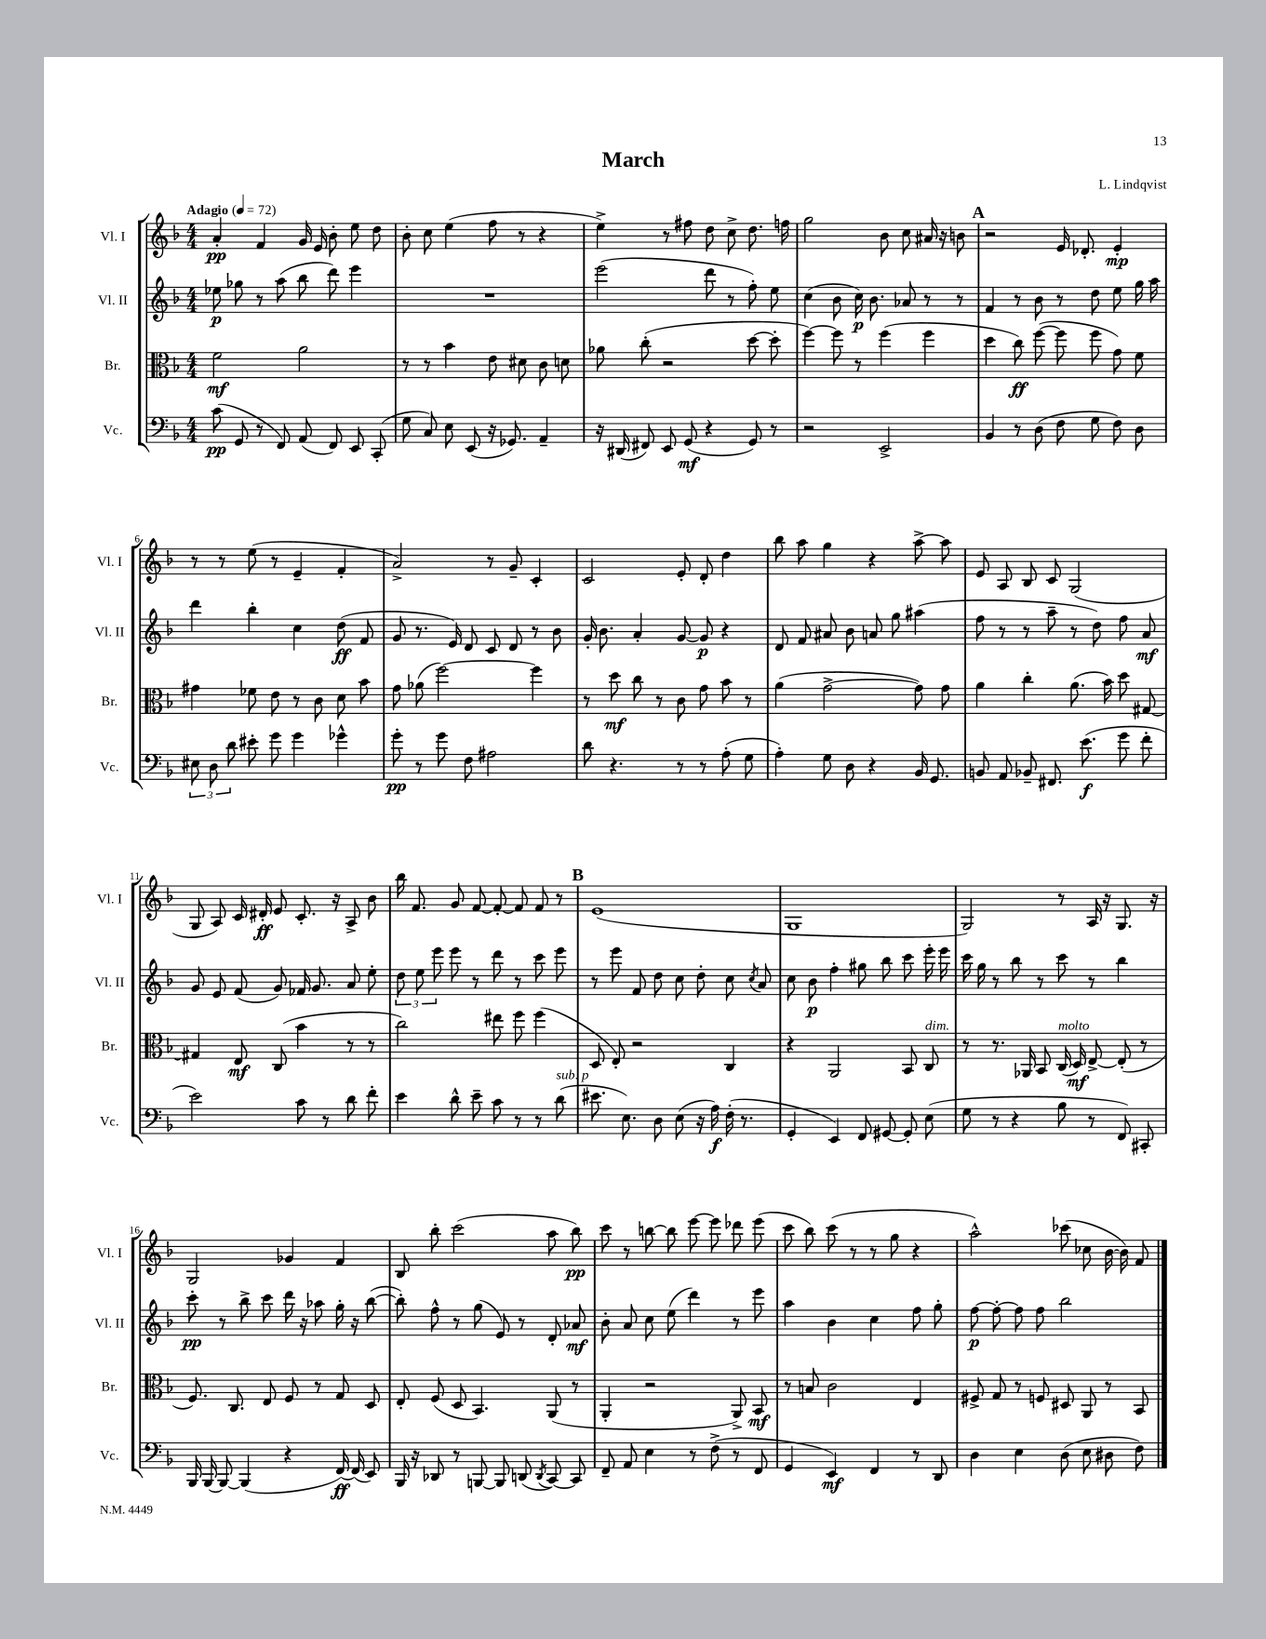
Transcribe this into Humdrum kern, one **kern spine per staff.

**kern	**kern	**kern	**kern
*staff4	*staff3	*staff2	*staff1
*clefF4	*clefC3	*clefG2	*clefG2
*k[b-]	*k[b-]	*k[b-]	*k[b-]
*M4/4	*M4/4	*M4/4	*M4/4
*MM72	*MM72	*MM72	*MM72
(8c	2f	8ee-	4a'
8GG	.	8gg-	.
8r	.	8r	4f
8FF)	.	(8aa	.
(8AA	2a	8bb-	16g
.	.	.	16e
8FF)	.	8ddd)	8b-'
8EE	.	4eee	8ee
(8CC'	.	.	8dd
=	=	=	=
8G	8r	1r	8b-'
8C)	8r	.	8cc
8E	4b-	.	(4ee
(8EE	.	.	.
16r	8e	.	8ff
8.GG-)	.	.	.
.	8d#	.	8r
4AA~	8c	.	4r
.	8d	.	.
=	=	=	=
16r	8a-	(2eee	4ee^)
(16DD#	.	.	.
8FF#)	(8cc'	.	.
8EE	2r	.	8r
(8GG	.	.	8ff#
4r	.	8ddd	8dd
.	.	8r	8cc^
8GG)	[8dd	8ff')	8.dd
8r	8dd']	8ee	.
.	.	.	16ff
=	=	=	=
2r	[4ff)	(4cc	2gg
.	8ff]	8b-	.
.	8r	16cc)	.
.	.	8.b-	.
2EE^	(4ff	.	8b-
.	.	8a-	8cc
.	4ff	8r	16a#
.	.	.	16r
.	.	8r	8b
=	=	=	=
4BB-	4dd	4f	2r
8r	8cc)	8r	.
(8D	([8ff	8b-	.
8F	8ff]	8r	16e
.	.	.	8.d-'
8G	8ff	8dd	.
8F)	8g)	8ee	4e'
8D	8f	16gg	.
.	.	16aa	.
=	=	=	=
12E#	4g#	4ddd	8r
12D	.	.	.
.	.	.	8r
12d	.	.	.
8e#'	8f-	4bb-'	(8ee
8g	8e	.	8r
4g	8r	4cc	4e~
.	8c	.	.
4g-^^	8d	(8dd	4f'
.	8b-	8f	.
=	=	=	=
8g'	8g	8g	2a^)
8r	(8a-	8.r	.
8g	[2ff)	.	.
.	.	16e)	.
8F	.	8d	.
2A#	.	8c	8r
.	.	8d	8g~
.	4ff]	8r	4c'
.	.	8b-	.
=	=	=	=
8d	8r	16g'	2c
.	.	8.b-	.
4.r	8dd	.	.
.	8cc	4a'	.
.	8r	.	.
8r	8c	[8g	8e'
8r	8g	8g]	8d'
(8A'	8b-	4r	4dd
8G	8r	.	.
=	=	=	=
4A')	(4a	8d	8bb-
.	.	8f	8aa
8G	[2g^	8a#	4gg
8D	.	8b-	.
4r	.	8a	4r
.	.	8gg	.
16BB-	8g])	(4aa#	[8aa^
8.GG	.	.	.
.	8g	.	8aa]
=	=	=	=
8BB	4a	8ff	8e
8AA	.	8r	8A
8BB-~	4cc'	8r	8B-
8.FF#	.	8aa~	8c
.	(8.a	8r	(2G
(8.e	.	.	.
.	.	8dd)	.
.	16b-)	.	.
8g	8dd	8ff	.
8f'	[8G#	8a	.
=	=	=	=
2e)	4G#]	8g	8G
.	.	8e	8A)
.	8E	(8f	16c
.	.	.	16d#'
.	(8C	8g)	8e
8c	4b-	16f-	8.c'
.	.	8.g	.
8r	.	.	.
.	.	.	16r
8d	8r	8a	8A^
8f'	8r	8ee'	8b-
=	=	=	=
4e	2cc)	12dd	16bb-
.	.	.	8.f
.	.	12ee	.
.	.	12eee	.
8d^^	.	8eee	8g
8e~	.	8r	[8f
8c	8ee#	8ddd	8f'_
8r	8ff	8r	8f]
8r	(4ff	8ccc	8f
(8d	.	8eee	8r
=	=	=	=
8.e#	8D	8r	(1e
.	8E')	8eee	.
8.E)	.	.	.
.	2r	8f	.
8D	.	8dd	.
(8E	.	8cc	.
16r	.	8dd'	.
16A)	.	.	.
(16F'	4C	8cc	.
8.r	.	.	.
.	.	8qcc	.
.	.	8a	.
=	=	=	=
4GG'	4r	8cc	1G
.	.	8b-	.
4EE)	2AA	4ff'	.
8FF	.	8gg#	.
[8GG#	.	8bb-	.
8GG#']	8BB-	8ccc	.
(8E	8C	16eee'	.
.	.	16eee	.
=	=	=	=
8G	8r	16ccc	2G)
.	.	16gg	.
8r	8.r	8r	.
4r	.	8bb-	.
.	16AA-	.	.
.	8BB-	8r	.
8B-	(16C	8ccc	8r
.	16D)	.	.
8r	[8E^	8r	16A
.	.	.	16r
8FF)	(8E']	4bb-	8.G
8CC#'	8r	.	.
.	.	.	16r
=	=	=	=
16BBB-	8.F)	8ccc'	2G
[16BBB-	.	.	.
8BBB-_	.	8r	.
.	8.C	.	.
(4BBB-]	.	8bb-^	.
.	8E	8ccc	.
4r	8F	16ddd	4g-
.	.	16r	.
.	8r	8aa-	.
[16FF)	8G	16gg'	4f
(16FF]	.	16r	.
8EE)	8D	([8bb-	.
=	=	=	=
16BBB-	8E'	8bb-'])	8B-
16r	.	.	.
8DD-	(8F	8ff^^	8bb-'
8r	8D	8r	(2ccc
[8BBB	4.BB-)	(8gg	.
8BBB]	.	8e)	.
(8DD	.	8r	.
8qDD	.	.	.
[8CC)	(8AA	8d'	8aa
8CC]	8r	8a-	8bb-)
=	=	=	=
8FF~	4AA'	8b-'	8ccc
8AA	.	8a	8r
4E	2r	8cc	[8bb
.	.	(8ee	8bb]
8r	.	4ddd)	[8eee
(8F^	.	.	8eee]
8r	8AA^)	8r	8ddd-
8FF	8BB-	8eee	(8eee
=	=	=	=
4GG	8r	4aa	8ccc
.	8B	.	8bb-)
4EE)	2c	4b-	(8ccc
.	.	.	8r
4FF	.	4cc	8r
.	.	.	8gg
8r	4E	8ff	4r
8DD	.	8gg'	.
=	=	=	=
4D	8F#^	[8ff	2aa^^)
.	8G	8ff'_	.
4E	8r	8ff]	.
.	8F	8ff	.
(8D	8D#	2bb-	(8ccc-
8E	8AA	.	8cc-
8D#	8r	.	[16b-
.	.	.	16b-])
8F)	8BB-	.	8f
==	==	==	==
*-	*-	*-	*-
